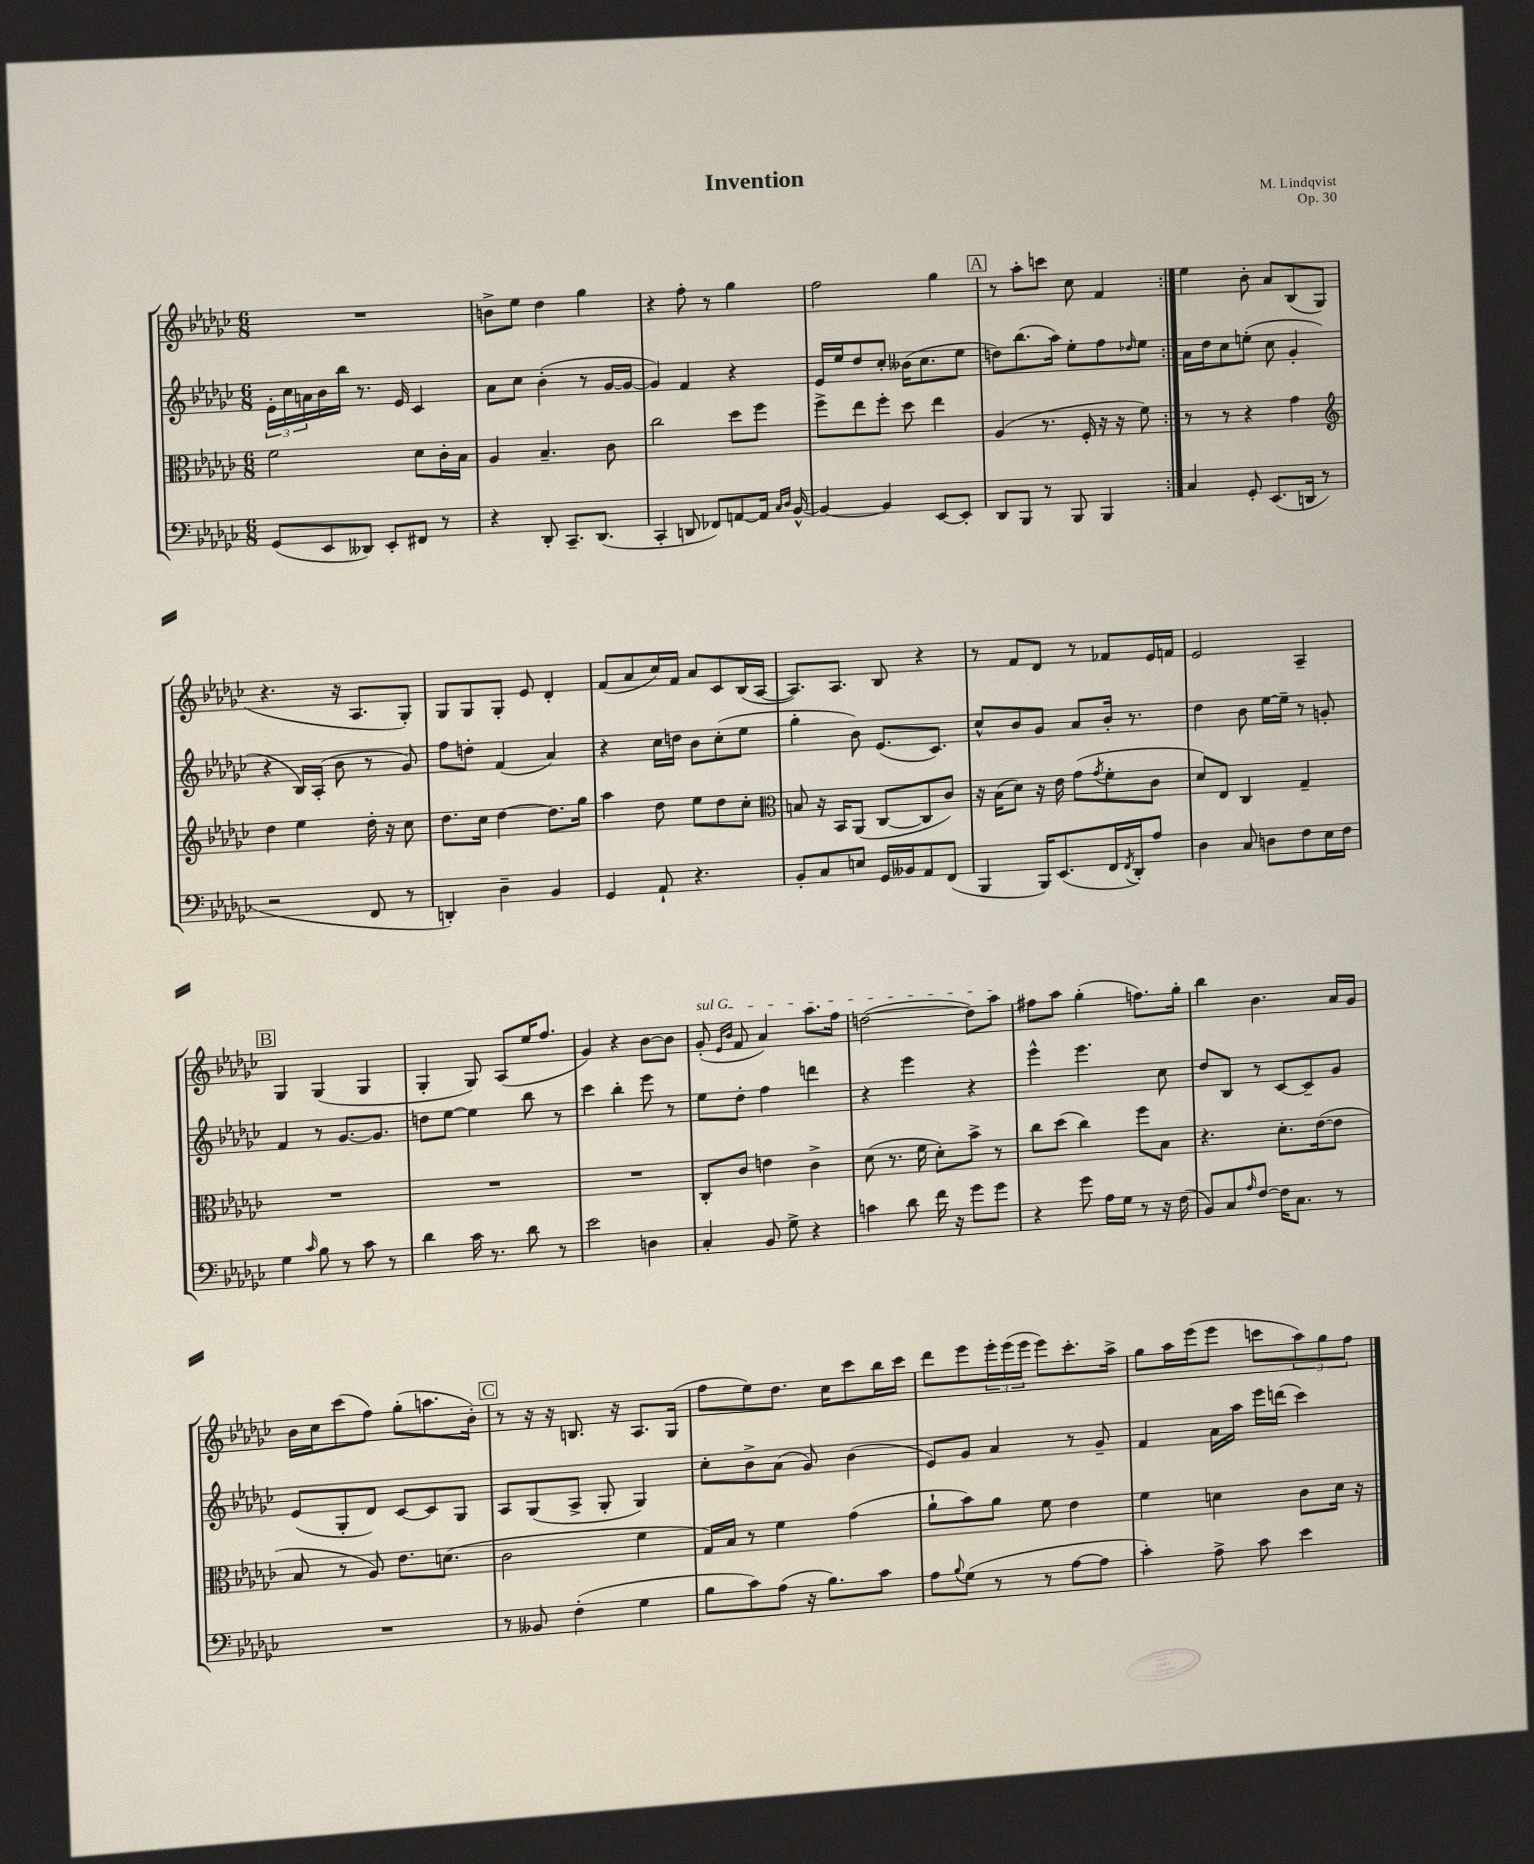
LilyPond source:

\header { title = "Invention" composer = "M. Lindqvist" opus = "Op. 30" }
<<
\new StaffGroup <<
\new Staff = "s0" {
    \clef treble \key ges \major \numericTimeSignature \time 6/8
    \repeat volta 2 { R2. |
    b'8-> ees''8 des''4 ges''4 |
    r4 f''8-. r8 ges''4 |
    f''2 ges''4 |
    \mark \markup { \box "A" } r8 aes''8-. c'''8 ces''8 f'4 | }
    ees''4 bes'8-. aes'8 bes8( ges8 |
    r4. r16 aes8. ges8-.) |
    ges8 ges8 ges8-. ees'8 des'4-. |
    f'8( aes'8 ces''16) f'16 aes'8 ces'8 bes16( aes16~ |
    aes8.) aes8. bes8 r4 |
    r8 f'8 des'8 r8 fes'8 ees'16 f'16 |
    ees'2 aes4-- |
    \mark \markup { \box "B" } ges4 ges4( ges4 |
    ges4-. ges8) aes8( ees''16 f''8. |
    ges'4) r4 bes'8~ bes'8 |
    \once \override TextSpanner.bound-details.left.text = \markup { \italic "sul G" } ges'8-.\startTextSpan( \grace { ees'16 bes'16 } f'8 aes'4) aes''8. f''16 |
    d''2~( d''8) aes''8\stopTextSpan |
    fis''8 aes''8 ges''4-.( f''8.) ges''16-. |
    bes''4 bes'4. aes'16 ges'16 |
    bes'16 ces''16 ces'''8( f''8) ges''8-.( a''8. bes'16-.) |
    \mark \markup { \box "C" } r8 r16 r16 b8. r16 aes8. ges16( |
    f''8 ees''8) des''8. ces''16 ces'''8 bes''16 ces'''16 |
    des'''8 ees'''8 \tuplet 3/2 { ees'''16-. ees'''16( ees'''16 } ees'''8) ces'''8.-. aes''16-> |
    ges''8 aes''16 ees'''16( ees'''8 c'''8 \tuplet 3/2 { aes''8) ges''8 f''8 } \bar "|." |
}
\new Staff = "s1" {
    \clef treble \key ges \major \numericTimeSignature \time 6/8
    \repeat volta 2 { \tuplet 3/2 { ees'16-. ces''16 a'16 } bes'16 bes''16 r8. ees'16 ces'4 |
    aes'8 ces''8 bes'4-.( r8 ges'16~ ges'16~ |
    ges'4) f'4 r4 |
    ees'16 ees''16 des''8 ces''8-. beses'16( ces''8. ees''8 |
    \mark \markup { \box "A" } d''8) bes''8.( aes''16) ees''8-. f''8 \grace { des''16 } ees''8 | }
    aes'16 des''16 ces''8 e''8-.( ces''8 ges'4-. |
    r4 bes16) aes16-.( bes'8 r8 ges'8) |
    f''8 d''8-. f'4( aes'4) |
    r4 ces''16 d''16 bes'8 ces''8-.( ees''8 |
    ges''4-. bes'8) ees'8.( ces'8.) |
    ces''8-^ bes'8 ges'8 aes'8 bes'16-. r8. |
    des''4 bes'8 ees''16~ ees''16-- r8 g'8-. |
    \mark \markup { \box "B" } f'4 r8 ges'8.~ ges'8. |
    d''8 ees''8~ ees''4 bes''8 r8 |
    ces'''4 bes''4-. ees'''8 r8 |
    ees''8 des''8-. f''4 d'''4 |
    r4 ees'''4 r4 |
    ees'''4-^ ees'''4. ces''8 |
    des''8 bes8 r8 ces'8~ ces'8-- ges'8 |
    ees'8( ges8-. des'8) ces'8~ ces'8 ges8 |
    \mark \markup { \box "C" } aes8 ges8( aes8-> ges8-. ges4) |
    ces''8-. bes'8-> aes'8( ges'8) bes'4( |
    ees'8) ges'8 aes'4 r8 ges'8-- |
    f'4 aes'16 aes''16 ees'''16 d'''16( ces'''4) \bar "|." |
}
\new Staff = "s2" {
    \clef alto \key ges \major \numericTimeSignature \time 6/8
    \repeat volta 2 { f'2 des'8 ces'16-. bes16 |
    aes4 bes4.-- ces'8 |
    ces''2 des''8 f''8 |
    f''8-> ees''8 f''8-. des''8 ees''4 |
    \mark \markup { \box "A" } aes4( r8. f16-. r16 r16 f'8) | }
    r8 r8 r4 ges'4 |
    \clef treble des''4 ees''4 des''16-. r16 ces''8 |
    des''8. ces''16 des''4~ des''8. ges''16 |
    aes''4 des''8 ees''8 des''8 ces''8-. |
    \clef alto b8 r16 bes,16 aes,8( ces8~ ces8 ces'8) |
    r16 bes16( des'8) r16 ees'16 ges'8( \acciaccatura { ges'8 } f'8-. ces'8 |
    des'8) ees8 ces4 ges4-- |
    \mark \markup { \box "B" } R2. |
    R2. |
    R2. |
    ces8-. ces'8 e'4 ces'4-> |
    des'8( r8. f'16 des'8-.) bes'8-> r8 |
    ces''8 des''8( ces''4) f''8 bes8 |
    r4. des'8.-. ees'16~( ees'8 |
    bes8 r8 aes8) ees'8. d'8.( |
    \mark \markup { \box "C" } ces'2 f'4 |
    ges16) bes16 r8 f'4 ges'4( |
    aes'8-! bes'8) aes'8 f'8 ees'4 |
    f'4 d'4 ces'8 d'16 r16 \bar "|." |
}
\new Staff = "s3" {
    \clef bass \key ges \major \numericTimeSignature \time 6/8
    \repeat volta 2 { ges,8( ees,8 deses,8) ees,8-. fis,8 r8 |
    r4 des,8-. ces,8.-- des,8.( |
    ces,4-. d,8 fes,8) a,8~ a,16 \grace { ces16 des16 } bes,16~-^ |
    bes,4~ bes,4 ees,8~ ees,8-. |
    \mark \markup { \box "A" } des,8 bes,,8 r8 bes,,8 bes,,4 | }
    ces4 ges,8-. ees,8.( d,16 r8 |
    r2 f,8 r8 |
    d,4-.) des4-- bes,4 |
    ges,4 aes,8-! r4. |
    bes,8-. ces8 e8 ges,16 beses,16 aes,8 f,8( |
    bes,,4 bes,,16) ees,8.( f,16 \acciaccatura { f,8 } des,16-.) aes8 |
    des4 ces8 d8 f8 ees16 f16 |
    \mark \markup { \box "B" } ges4 \grace { ces'16 } bes8 r8 ces'8 r8 |
    des'4 ces'16 r8. des'8 r8 |
    ees'2 d4 |
    ces4-. bes,8 ges8-> r4 |
    c'4 des'8 f'16 r16 ges'8 ges'8 |
    r4 ges'8 aes16 ges16 r8 r16 f16( |
    bes,8) ces8 \grace { aes16 } f8~ f16 ces8. r8 |
    R2. |
    \mark \markup { \box "C" } r8 beses,8 f4-.( ges4 |
    bes8 ces'8) aes8( r16 bes8.) ces'8 |
    aes8 \appoggiatura { bes8 } ges8( r8 r8 aes8~ aes8 |
    ces'4-.) aes8-> ces'8 ees'4 \bar "|." |
}
>>
>>
\layout { \context { \Score \remove "Bar_number_engraver" } }
